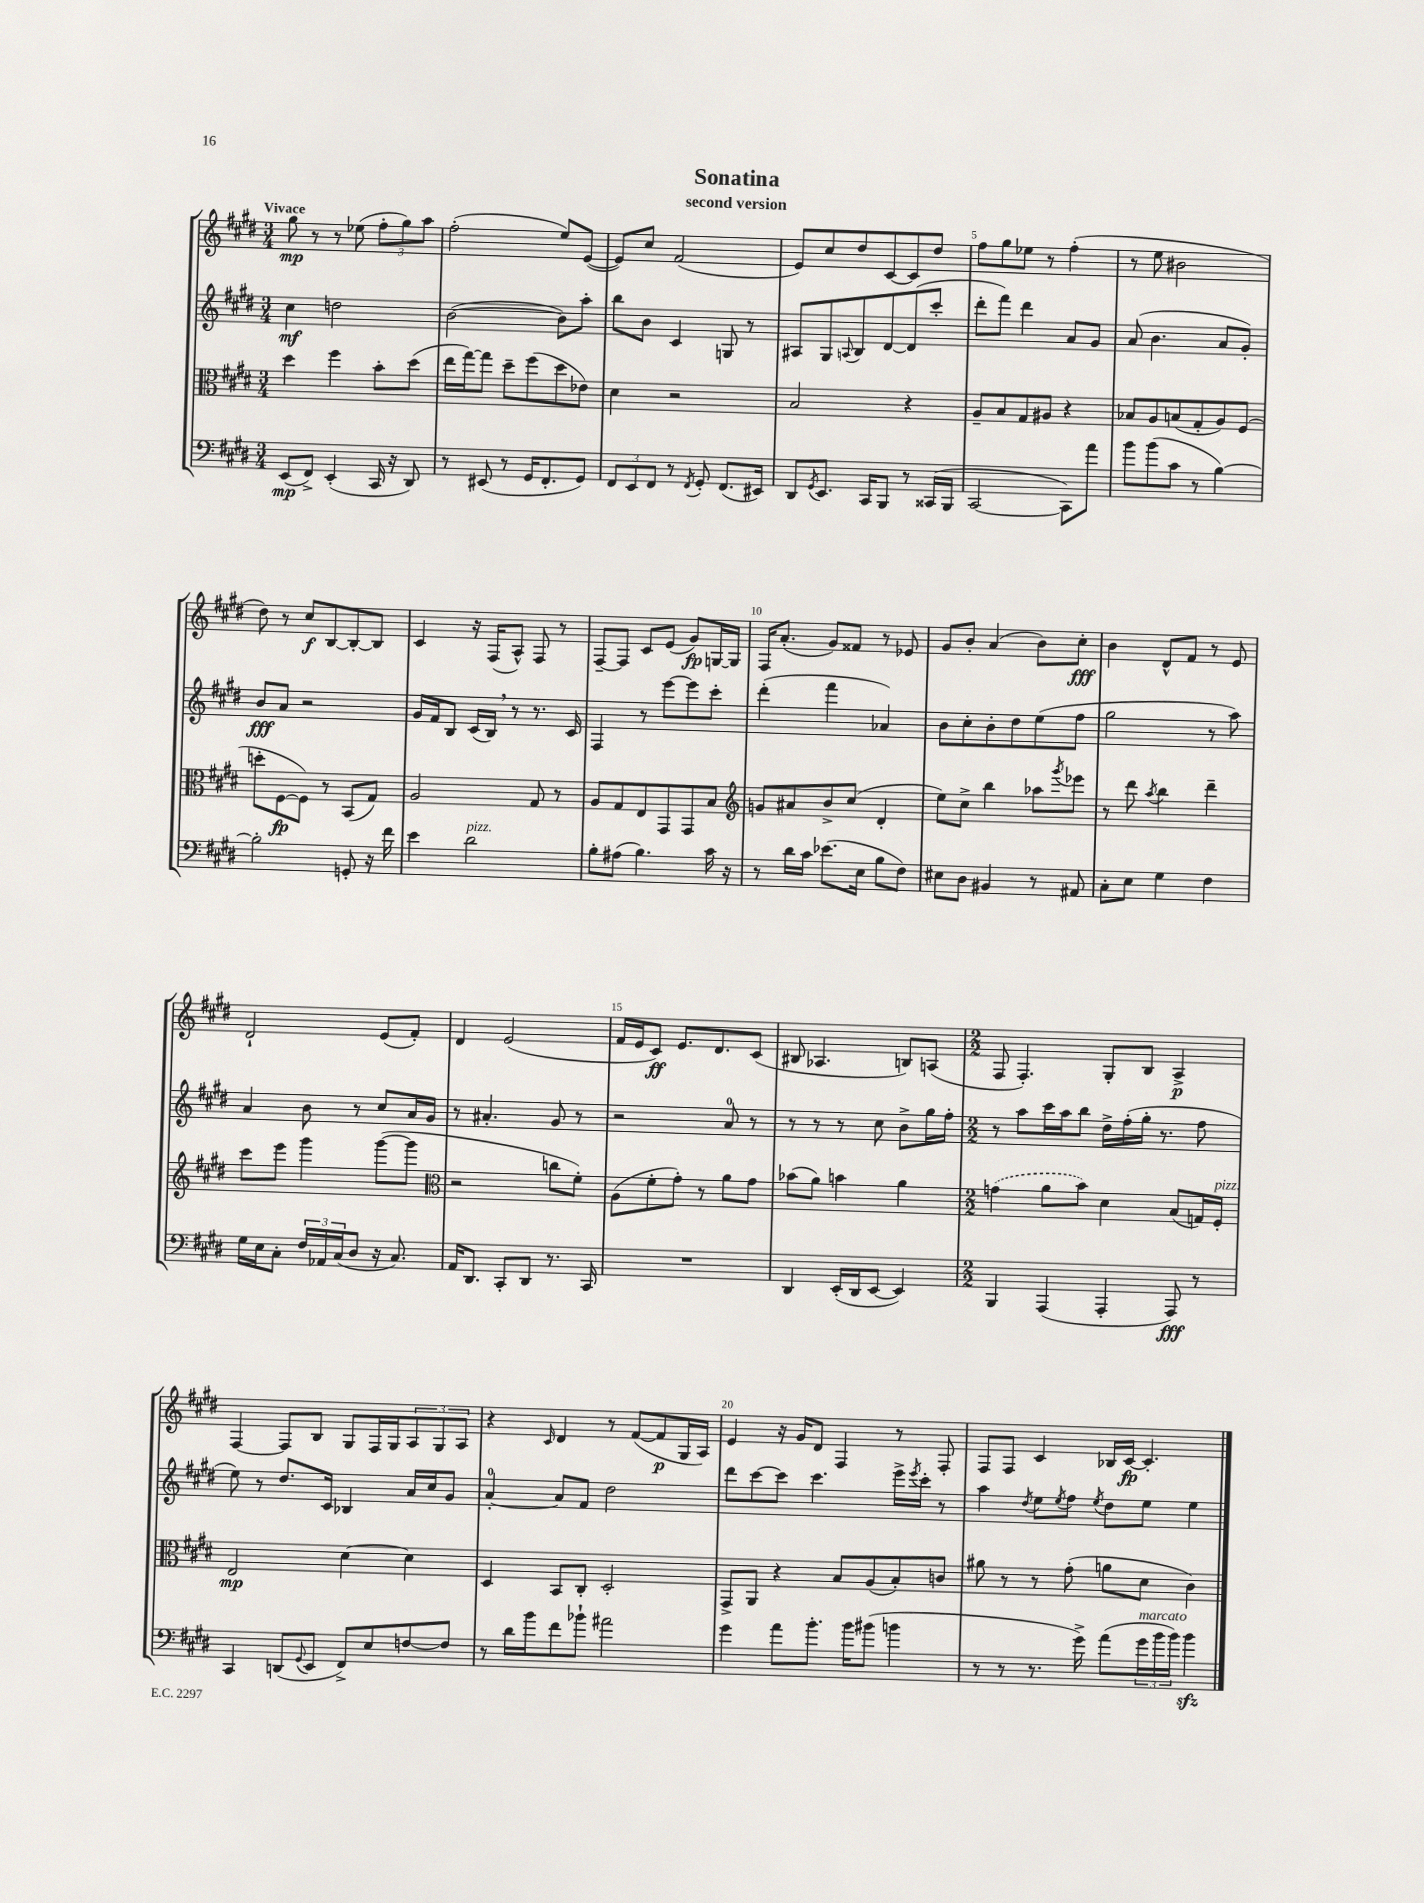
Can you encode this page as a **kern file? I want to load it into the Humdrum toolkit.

**kern	**dynam	**kern	**dynam	**kern	**dynam	**kern	**dynam
*part4	*part4	*part3	*part3	*part2	*part2	*part1	*part1
*staff4	*staff4	*staff3	*staff3	*staff2	*staff2	*staff1	*staff1
*clefF4	*	*clefC3	*	*clefG2	*	*clefG2	*
*k[f#c#g#d#]	*	*k[f#c#g#d#]	*	*k[f#c#g#d#]	*	*k[f#c#g#d#]	*
*M3/4	*	*M3/4	*	*M3/4	*	*M3/4	*
=1	=1	=1	=1	=1	=1	=1	=1
!	!	!	!	!	!	!LO:TX:a:B:t=Vivace	!
(8EE/L	mp	4dd#\	.	4cc#\	mf	8gg#\	mp
8FF#^/J)	.	.	.	.	.	8r	.
(4EE'/	.	4ff#\	.	2ddn\	.	8r	.
.	.	.	.	.	.	(8ee-X\	.
16CC#/	.	8b'\L	.	.	.	12ff#'\L	.
16r	.	.	.	.	.	.	.
.	.	.	.	.	.	12gg#\)	.
8DD#/)	.	(8dd#\J	.	.	.	.	.
.	.	.	.	.	.	12aa\J	.
=2	=2	=2	=2	=2	=2	=2	=2
8r	.	16ee\LL	.	([2b\	.	(2ff#'\	.
.	.	[16gg#\J)	.	.	.	.	.
(8EE#X/	.	8gg#\J]	.	.	.	.	.
8r	.	8dd#~\L	.	.	.	.	.
16GG#/KL	.	(8ff#\	.	.	.	.	.
8.FF#'/	.	.	.	.	.	.	.
.	.	8dd#\	.	8b\L])	.	8ee/L)	.
8GG#/J)	.	8e-X\J)	.	8aa'\J	.	([8e/J	.
=3	=3	=3	=3	=3	=3	=3	=3
12FF#/L	.	4d#\	.	8bb\L	.	8e/L])	.
12EE/	.	.	.	.	.	.	.
.	.	.	.	8b\J	.	8cc#/J	.
12FF#/J	.	.	.	.	.	.	.
8r	.	2r	.	4c#/	.	(2f#/	.
8qFF#/	.	.	.	.	.	.	.
8GG#'/	.	.	.	.	.	.	.
(8.FF#/L	.	.	.	8Gn/	.	.	.
.	.	.	.	8r	.	.	.
16EE#X/Jk)	.	.	.	.	.	.	.
=4	=4	=4	=4	=4	=4	=4	=4
8DD#/L	.	2B/	.	8A#X/L	.	8e/L)	.
8qGG#/	.	.	.	.	.	.	.
8.EE/J	.	.	.	8G#/	.	8cc#/	.
.	.	.	.	8qqAn/	.	.	.
.	.	.	.	8B/	.	8dd#/	.
16CC#/KL	.	.	.	.	.	.	.
8BBB/J	.	.	.	[8d#/	.	[8c#/	.
8r	.	4r	.	(8d#/]	.	8c#/]	.
(16CC##X/LL	.	.	.	8ccc#'/J	.	8dd#/J	.
16BBB/JJ	.	.	.	.	.	.	.
=5	=5	=5	=5	=5	=5	=5	=5
[2CC#/	.	8A~/L	.	8ddd#'\L	.	8ff#\L	.
.	.	8B/	.	8fff#\J)	.	8gg#\	.
.	.	8G#/	.	4ddd#\	.	8ee-X\J	.
.	.	8A#X/J	.	.	.	8r	.
8CC#\L])	.	4r	.	8a/L	.	(4ff#'\	.
8a\J	.	.	.	8g#/J	.	.	.
=6	=6	=6	=6	=6	=6	=6	=6
8b\L	.	8B-X/L	.	(8a/	.	8r	.
(8b\	.	8A/	.	4.b\	.	8ee\	.
8c#\J	.	(8Bn/	.	.	.	2b#X\	.
8r	.	8G#'/	.	.	.	.	.
[4B\)	.	8A/)	.	8a/L	.	.	.
.	.	(8F#/J	.	8g#'/J)	.	.	.
!!LO:LB:g=z
=7	=7	=7	=7	=7	=7	=7	=7
2B'\]	.	8ddn'\L	.	8b/L	fff	8dd#\)	.
.	.	[8F#\	fp	8a/J	.	8r	.
.	.	8F#\J])	.	2r	.	8cc#/L	f
.	.	8r	.	.	.	[8B/	.
8GGn'/	.	(8BB/L	.	.	.	8B'/_	.
16r	.	8G#/J)	.	.	.	8B/J]	.
16f#\	.	.	.	.	.	.	.
=8	=8	=8	=8	=8	=8	=8	=8
4e\	.	2A/	.	16g#/LL	.	4c#/	.
.	.	.	.	16f#/J	.	.	.
.	.	.	.	8B/J	.	.	.
!LO:TX:a:i:t=pizz.	!	!	!	!	!	!	!
2d#\	.	.	.	(16c#/LL	.	16r	.
.	.	.	.	16B,/JJ)	.	(16F#/KL	.
.	.	.	.	8r	.	8A^^/J)	.
.	.	8G#/	.	8.r	.	8F#/	.
.	.	8r	.	.	.	8r	.
.	.	.	.	16c#/	.	.	.
=9	=9	=9	=9	=9	=9	=9	=9
8B'\L	.	8A/L	.	4F#/	.	[8F#~/L	.
(8A#X\J	.	8G#/	.	.	.	8F#/J]	.
4.B\)	.	8E/	.	8r	.	8c#/L	.
.	.	8GG#/	.	[8eee\L	.	(8e/J	.
.	.	8GG#/	.	8eee\]	.	8g#/L)	fp
16c#\	.	8B/J	.	8ccc#'\J	.	[16Gn/L	.
16r	.	.	.	.	.	16G/JJ]	.
=10	=10	=10	=10	=10	=10	=10	=10
*	*	*clefG2	*	*	*	*	*
8r	.	8gn/L	.	(4ddd#'\	.	16F#/KL	.
.	.	.	.	.	.	(8.a'/J	.
16d#\LL	.	8a#X/	.	.	.	.	.
16c#\JJ	.	.	.	.	.	.	.
(8.e-X\L	.	8b^/	.	4fff#\	.	8g#/L)	.
.	.	(8cc#/J	.	.	.	8f##X/J	.
16E\Jk	.	.	.	.	.	.	.
8B\L	.	4d#'/	.	4a-X/)	.	8r	.
8F#\J)	.	.	.	.	.	8e-X/	.
=11	=11	=11	=11	=11	=11	=11	=11
8E#X\L	.	8ee\L)	.	8b\L	.	8g#/L	.
8D#\J	.	8cc#^\J	.	8cc#'\	.	8b'/J	.
4BB#X/	.	4bb\	.	8b'\	.	(4a/	.
.	.	.	.	8dd#\	.	.	.
8r	.	8aa-X\L	.	(8ee\	.	8b\L)	.
.	.	8qggg#/	.	.	.	.	.
8AA#X/	.	8eee-X\J	.	8ff#\J	.	8cc#'\J	fff
=12	=12	=12	=12	=12	=12	=12	=12
8C#'\L	.	8r	.	2gg#\	.	4b\	.
8E\J	.	8ddd#\	.	.	.	.	.
.	.	8qaa/	.	.	.	.	.
4G#\	.	4bb\	.	.	.	8d#^^/L	.
.	.	.	.	.	.	8f#/J	.
4F#\	.	4ddd#~\	.	8r	.	8r	.
.	.	.	.	8aa\)	.	8e/	.
!!LO:LB:g=z
=13	=13	=13	=13	=13	=13	=13	=13
16G#\LL	.	8ccc#\L	.	4a/	.	2d#`/	.
16E\J	.	.	.	.	.	.	.
8C#'\J	.	8eee\J	.	.	.	.	.
24F#/LL	.	4ggg#\	.	8b\	.	.	.
24AA-X/	.	.	.	.	.	.	.
(24C#/J	.	.	.	.	.	.	.
8D#/J	.	.	.	8r	.	.	.
16r	.	([8ggg#\L	.	8cc#/L	.	(8e/L	.
8.C#/)	.	.	.	.	.	.	.
.	.	8ggg#\J]	.	16a/L	.	8f#'/J)	.
.	.	.	.	16g#/JJ	.	.	.
=14	=14	=14	=14	=14	=14	=14	=14
*	*	*clefC3	*	*	*	*	*
16AA/KL	.	2r	.	8r	.	4d#/	.
8.DD#/J	.	.	.	.	.	.	.
.	.	.	.	4.a#X'/	.	.	.
8CC#'/L	.	.	.	.	.	(2e/	.
8DD#/J	.	.	.	.	.	.	.
8.r	.	8ccn\L	.	8g#/	.	.	.
.	.	8f#'\J)	.	8r	.	.	.
16CC#/	.	.	.	.	.	.	.
=15	=15	=15	=15	=15	=15	=15	=15
2.r	.	(8A\L	.	2r	.	16f#/LL	.
.	.	.	.	.	.	16e/J	.
.	.	8f#'\	.	.	.	8c#/J)	ff
.	.	8g#'\J)	.	.	.	8.e/L	.
.	.	8r	.	.	.	.	.
.	.	.	.	.	.	8.d#/	.
.	.	8a\L	.	8a/	.	.	.
.	.	8g#\J	.	8r	.	(8c#/J	.
=16	=16	=16	=16	=16	=16	=16	=16
4DD#/	.	(8b-X\L	.	8r	.	8B#X/	.
.	.	8a\J)	.	8r	.	4.A-X/	.
(16EE'/LL	.	4bn\	.	8r	.	.	.
16DD#/J	.	.	.	.	.	.	.
[8EE/J	.	.	.	8cc#\	.	.	.
4EE/])	.	4a\	.	8b^\L	.	8Bn/L)	.
.	.	.	.	16gg#\L	.	(8An/J	.
.	.	.	.	16ff#'\JJ	.	.	.
=17	=17	=17	=17	=17	=17	=17	=17
*M2/2	*	*M2/2	*	*M2/2	*	*M2/2	*
4BBB/	.	(4gn\	.	8r	.	8F#/	.
.	.	.	.	8aa\L	.	4.F#'/)	.
(4AAA/	.	8a\L	.	16ccc#\L	.	.	.
.	.	.	.	16aa\J	.	.	.
.	.	8b\J)	.	8bb\J	.	.	.
4AAA'/	.	4d#\	.	16dd#^\LL	.	8G#'/L	.
.	.	.	.	(16ff#'\	.	.	.
.	.	.	.	16gg#'\JJ	.	8B/J	.
.	.	.	.	8.r	.	.	.
8AAA/)	fff	(8B/L	.	.	.	4A^/	p
8r	.	16Gn/L)	.	8ff#\	.	.	.
!	!	!LO:TX:a:i:t=pizz.	!	!	!	!	!
.	.	16F#'/JJ	.	.	.	.	.
!!LO:LB:g=z
=18	=18	=18	=18	=18	=18	=18	=18
4CC#/	.	2E/	mp	8ee\)	.	[4F#/	.
.	.	.	.	8r	.	.	.
(8DDn/L	.	.	.	8.dd#/L	.	8F#/L]	.
8qqGG#/	.	.	.	.	.	.	.
8EE/J	.	.	.	.	.	8B/J	.
.	.	.	.	16c#/Jk	.	.	.
8FF#^/L)	.	[4d#\	.	4B-X/	.	8G#/L	.
8E/	.	.	.	.	.	16F#/L	.
.	.	.	.	.	.	16G#/J	.
[8Fn/	.	4d#\]	.	16a/LL	.	12A/	.
.	.	.	.	16cc#/J	.	.	.
.	.	.	.	.	.	12G#/	.
8F/J]	.	.	.	8g#/J	.	.	.
.	.	.	.	.	.	12A/J	.
=19	=19	=19	=19	=19	=19	=19	=19
8r	.	4D#/	.	[4a'/	.	4r	.
16d#\LL	.	.	.	.	.	.	.
16b\J	.	.	.	.	.	.	.
.	.	.	.	.	.	16qqc#/	.
8f#\	.	8BB/L	.	8a/L]	.	4d#/	.
8b-X`\J	.	8C#'/J	.	8f#/J	.	.	.
2a#X\	.	2D#'/	.	2dd#\	.	8r	.
.	.	.	.	.	.	([8f#/L	.
.	.	.	.	.	.	8f#/]	p
.	.	.	.	.	.	16G#/L	.
.	.	.	.	.	.	16A/JJ)	.
=20	=20	=20	=20	=20	=20	=20	=20
4g#\	.	8GG#^/L	.	8ddd#\L	.	4e/	.
.	.	8AA/J	.	[8ccc#\	.	.	.
8a\L	.	4r	.	8ccc#\J]	.	16r	.
.	.	.	.	.	.	16g#/KL	.
8.b'\J	.	.	.	4.ccc#\	.	8d#/J	.
.	.	8B/L	.	.	.	4F#/	.
16b\KL	.	.	.	.	.	.	.
(8b#X\J	.	(8A/	.	.	.	.	.
4bn\	.	8B'/)	.	16eee^\LL	.	8r	.
.	.	.	.	8qeee/	.	.	.
.	.	.	.	16ccc#'\JJ	.	.	.
.	.	8cn/J	.	8r	.	8F#'/	.
=21	=21	=21	=21	=21	=21	=21	=21
8r	.	8a#X\	.	4aa\	.	8F#/L	.
8r	.	8r	.	.	.	8F#/J	.
.	.	.	.	8qdd#/	.	.	.
8.r	.	8r	.	8ee\L	.	4c#/	.
.	.	.	.	8qee/	.	.	.
.	.	(8g#'\	.	8ff#\J	.	.	.
16g#^\)	.	.	.	.	.	.	.
.	.	.	.	8qee/	.	.	.
(8a\L	.	8an\L	.	8dd#\L	.	16B-X/LL	.
.	.	.	.	.	.	[16c#/JJ	fp
!LO:TX:a:i:t=marcato	!	!	!	!	!	!	!
24g#\L	.	8d#\J	.	8ee\J	.	4.c#'/]	.
24b\	.	.	.	.	.	.	.
24b\JJ)	.	.	.	.	.	.	.
4bzz\	.	4c#\)	.	4ee\	.	.	.
==	==	==	==	==	==	==	==
*-	*-	*-	*-	*-	*-	*-	*-
